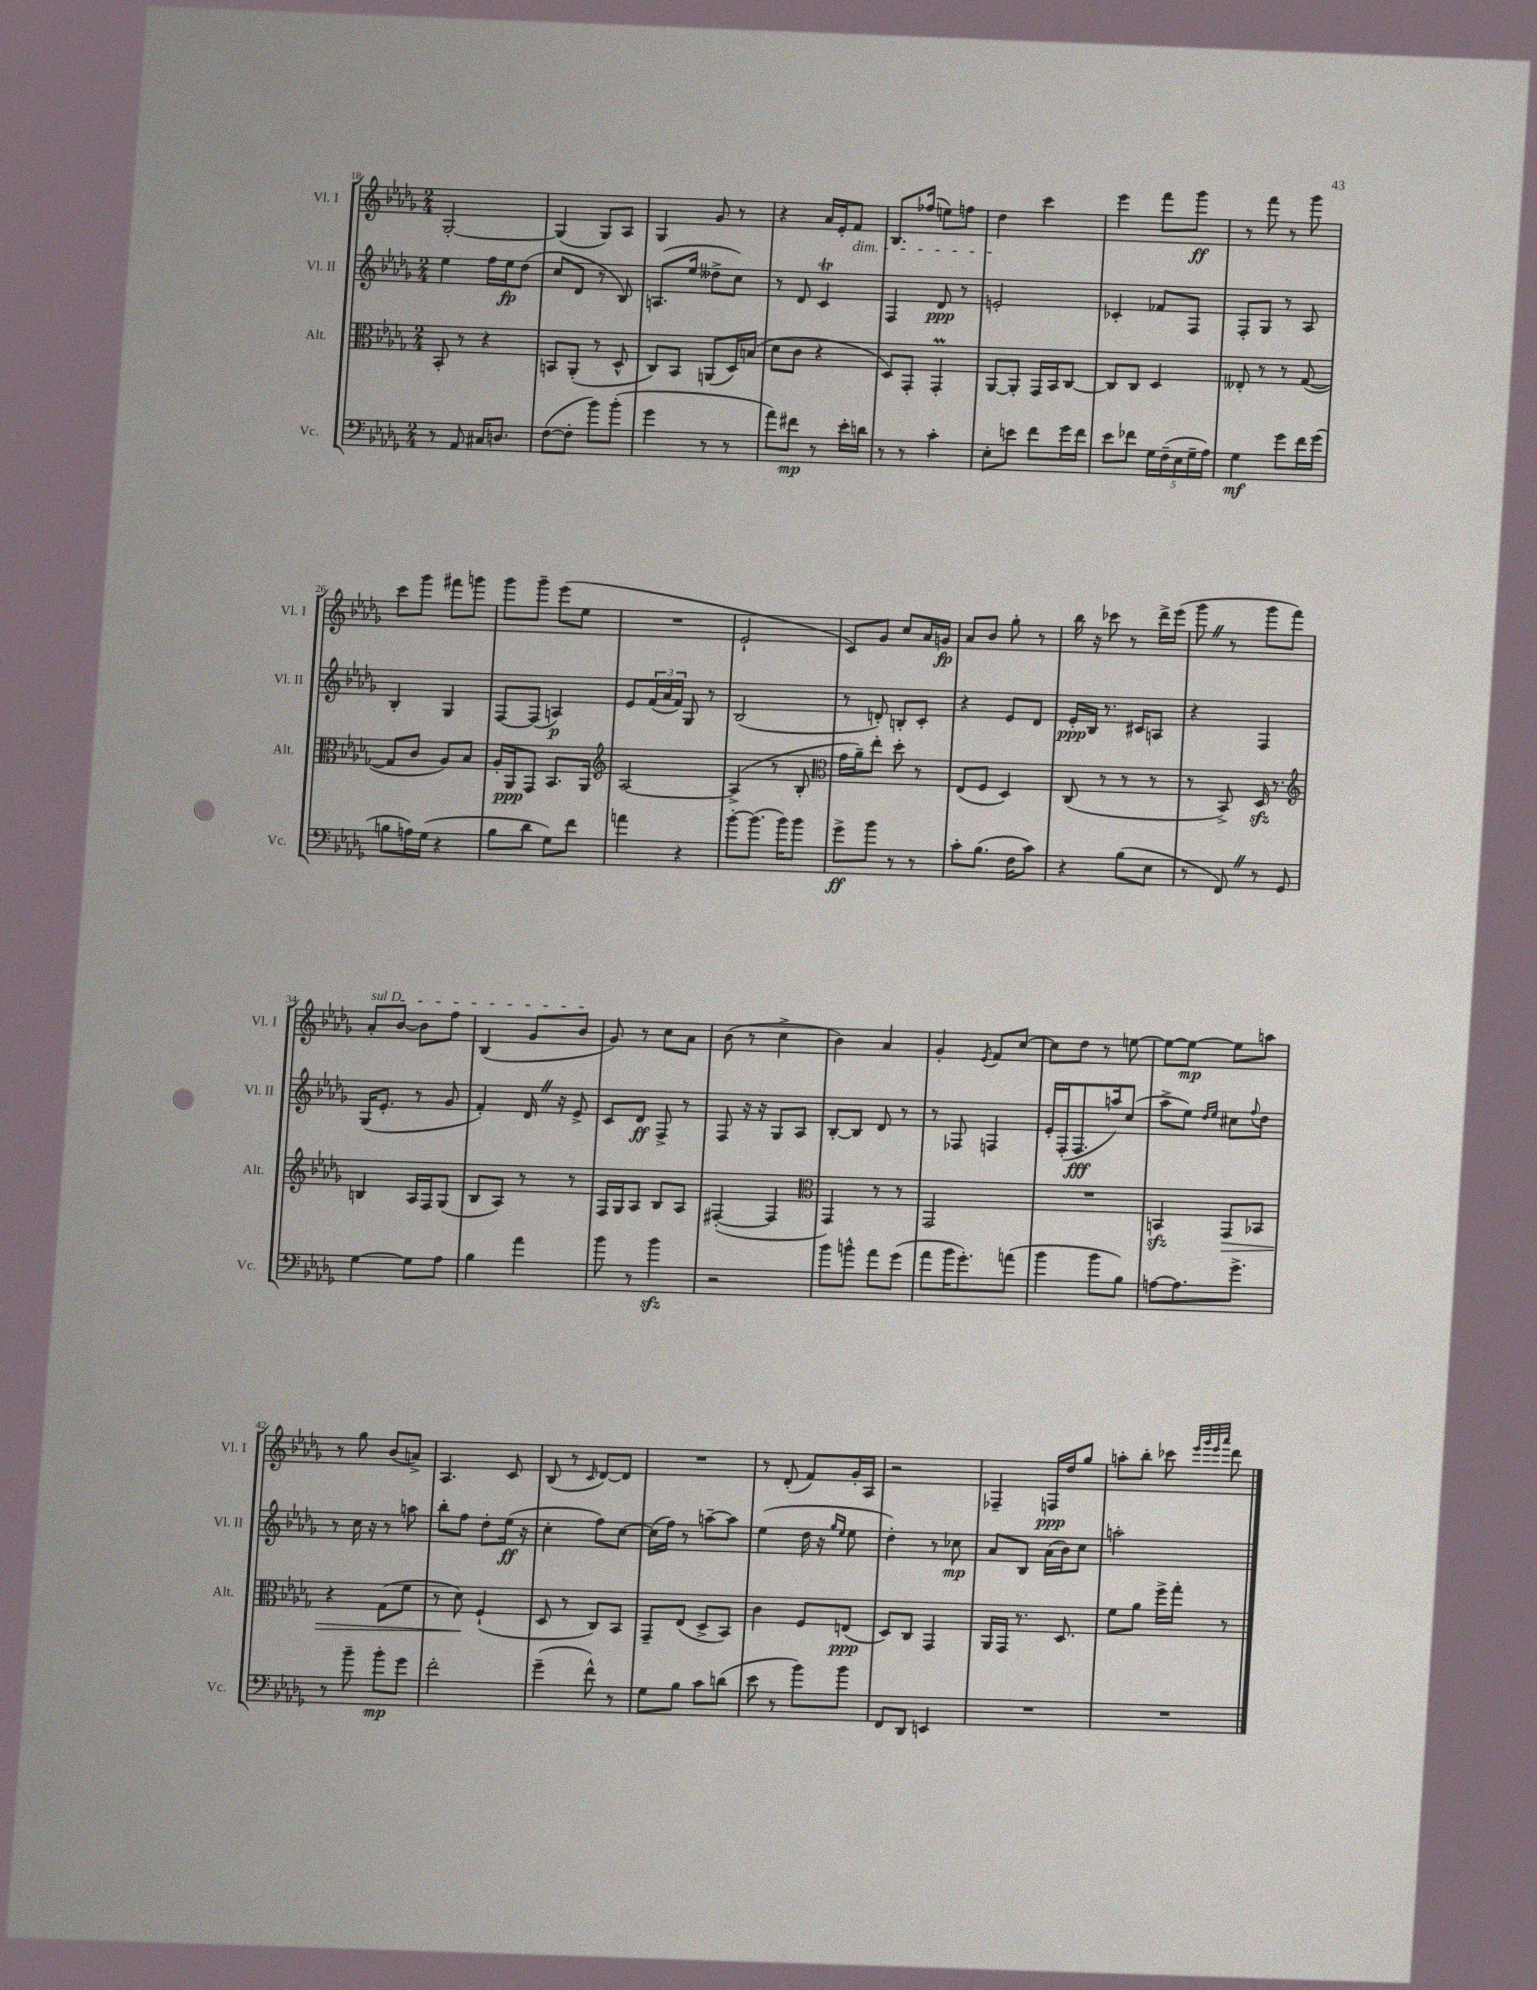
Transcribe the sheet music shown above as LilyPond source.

<<
\new StaffGroup <<
\new Staff = "s0" \with { instrumentName = "Vl. I" shortInstrumentName = "Vl. I" } {
    \clef treble \key des \major \numericTimeSignature \time 2/4
    ges2~-. |
    ges4( ges8) aes8 |
    ges4 ges'8 r8 |
    r4 aes'16 ees'16-. f'8\dim |
    bes8. fes''16( e''8) f''8 |
    des''4\! c'''4 |
    ees'''4 f'''8 ges'''8\ff |
    r8 f'''8 r8 ges'''8 |
    c'''8 ges'''8 fis'''8 g'''8 |
    ges'''8 ges'''8-- ees'''8( ees''8 |
    R2 |
    ees'2-! |
    c'8) ges'8 c''8 aes'16 g'16\fp |
    aes'8 bes'8 ges''8-. r8 |
    bes''16 r16 ces'''8 r8 des'''16-> ees'''16( |
    ges'''8 \once \override BreathingSign.text = \markup { \musicglyph "scripts.caesura.straight" } \breathe r8 ges'''8 f'''8) |
    \once \override TextSpanner.bound-details.left.text = \markup { \italic "sul D" } aes'8-.\startTextSpan bes'8~ bes'8 f''8 |
    bes4( ges'8 bes'8\stopTextSpan |
    ges'8) r8 c''8 aes'8 |
    bes'8( r8 c''4-> |
    bes'4) aes'4 |
    ges'4-. \acciaccatura { ees'8 } f'8 c''8~ |
    c''8 des''8 r8 e''8~ |
    e''8~ e''8~\mp e''8 a''8 |
    r8 ges''8 bes'8( a'8->) |
    aes4. c'8 |
    bes8( r8 \grace { c'16 } des'8~) des'8 |
    R2 |
    r8 des'8-.( f'8) ges'16-. aes16 |
    r2 |
    fes4-- f16\ppp des''16 ges''8 |
    a''8-. bes''8-. ces'''8 \grace { ees'''32 ges'''32 ees'''32 aes'''32 } des'''8 \bar "|." |
}
\new Staff = "s1" \with { instrumentName = "Vl. II" shortInstrumentName = "Vl. II" } {
    \clef treble \key des \major \numericTimeSignature \time 2/4
    ees''4 f''16 ees''16\fp des''8( |
    c''8 des'8 r8 bes8) |
    a8.( ees''16 deses''8-> c''8) |
    r8 des'8 c'4\trill |
    f4 des'8\ppp r8 |
    e'2-. |
    ces'4-. fes'8 f8 |
    f8-. ges8 r8 aes8 |
    bes4-. ges4 |
    f8~ f8( a4\p) |
    ees'8 \tuplet 3/2 { f'16( aes'16 f'16) } ges8 r8 |
    bes2( |
    r8 d'8-.) b8-. c'8-. |
    r4 ees'8 des'8 |
    ees'16-.\ppp bes16 r8. cis'16 a8 |
    r4 f4 |
    ges16( ees'8.-. r8 ges'8 |
    f'4-.) des'16 \once \override BreathingSign.text = \markup { \musicglyph "scripts.caesura.straight" } \breathe r16 ees'8-> |
    c'8 des'8\ff f8-> r8 |
    f8 r16 r16 ges8 aes8 |
    bes8~-. bes8 des'8 r8 |
    r8 fes8 f4 |
    ees'16-. f16-.( f8.\fff a''16) c''8( |
    aes''8-> ees''8) \grace { des''16 ees''16 } cis''8 \appoggiatura { f''8 } des''8 |
    r8 c''16 r16 r8 a''8 |
    bes''8-. f''8 des''8-. ees''16\ff( r16 |
    c''4-. f''8) c''8~ |
    c''16( f''16) r8 a''8~-- a''8 |
    ees''4( des''16 r16 \grace { ges''16 ees''16 } ees''8 |
    des''4-.) r8 ces''8\mp |
    aes'8 bes8 aes'16( bes'16) c''8 |
    a''2-. \bar "|." |
}
\new Staff = "s2" \with { instrumentName = "Alt." shortInstrumentName = "Alt." } {
    \clef alto \key des \major \numericTimeSignature \time 2/4
    bes,8-. r8 r4 |
    b,8 aes,8-.( r8 des8-^ |
    c8) bes,8 a,8( des16) b16( |
    des'8 c'8 r4 |
    des8) ges,8-. ges,4-.\prall |
    aes,8~ aes,8-. ges,16 bes,16 c8~ |
    c8 c8 des4 |
    eeses8-. r8 r8 ges8~( |
    ges8 c'8 aes8) bes8 |
    aes16-. aes,16\ppp ges,8 bes,8. aes,16 |
    \clef treble aes2~ |
    aes4->( r8 bes8-. |
    \clef alto ges'16 aes'16--) ees''8-. des''8-. r8 |
    ees8( f8 des4) |
    c8( r8 r8 r8 |
    r8 bes,8->) des16\sfz r8. |
    \clef treble b4 aes16 f16 ges8( |
    bes8 aes8) r8 r8 |
    f16 ges16 aes8 bes8 aes8 |
    fis4~-.( fis4 |
    \clef alto ges,4) r8 r8 |
    ges,2 |
    R2 |
    b,4\sfz ges,8\> bes,8 |
    r4 ges8( f'8 |
    r8 des'8\!) f4-!( |
    des8 r8 c8) bes,8 |
    ges,8-- ees8( des8-> bes,8) |
    c'4 f8 e8\ppp( |
    des8) c8 ges,4 |
    aes,16 ges,16 r8. des8. |
    f'8 aes'8 f''16-> ges''16-. r8 \bar "|." |
}
\new Staff = "s3" \with { instrumentName = "Vc." shortInstrumentName = "Vc." } {
    \clef bass \key des \major \numericTimeSignature \time 2/4
    r8 aes,8 cis16 d8. |
    f8~( f8-. bes'8) bes'8-.( |
    ges'4 r8 r8 |
    aes'8) fis'8\mp r8 ees'16-. d'16 |
    r8 r8 c'4-. |
    ees8-. e'8 f'8 ges'16 f'16 |
    ees'8 fes'8 \tuplet 5/4 { ges16 f16--( ees16 ges16-- aes16) } |
    ges4\mf ges'8 f'16 ges'16( |
    b8 a16) ges16( r4 |
    bes8 des'8 ges8) f'8 |
    a'4 r4 |
    bes'8~-. bes'8.( bes'16) bes'8 |
    ges'8->\ff bes'8 r8 r8 |
    c'8-. bes8.( f16 c'8) |
    r4 bes8( ees8 |
    r8 f,8) \once \override BreathingSign.text = \markup { \musicglyph "scripts.caesura.straight" } \breathe r8 ges,8 |
    ges4~ ges8 aes8 |
    bes4 aes'4 |
    bes'8 r8 bes'4\sfz |
    r2 |
    bes'8 b'8-^ aes'8 ges'8( |
    aes'8 bes'16 ges'8.-.) a'8( |
    bes'4 bes'8 bes8) |
    a8~ a8. ges'8.-> |
    r8 bes'8-- bes'8-.\mp ges'8 |
    f'2-. |
    ges'4--( f'8-^) r8 |
    ges8 bes8 c'8 d'8( |
    ees'8 r8 bes'8) bes'8 |
    f,8 des,8 e,4 |
    R2 |
    R2 \bar "|." |
}
>>
>>
\layout { \context { \Score currentBarNumber = #18 } }
